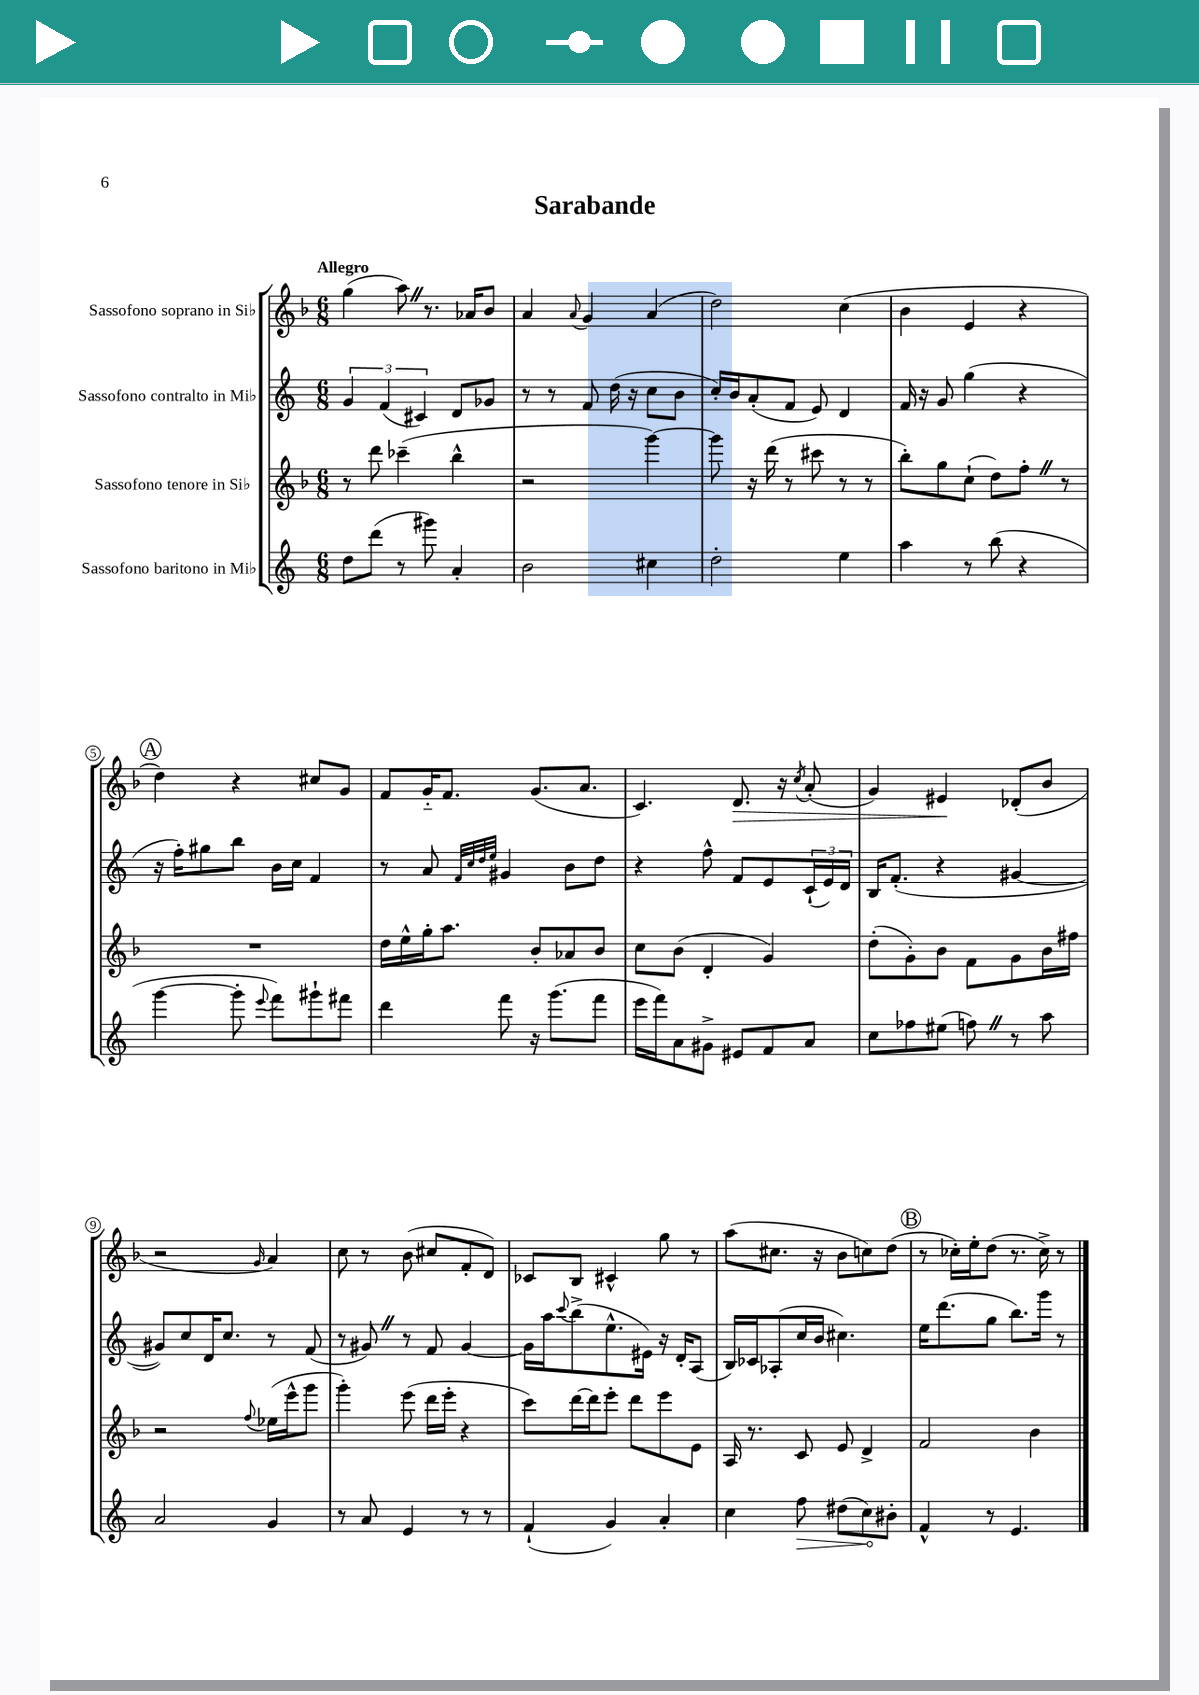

**kern	**dynam	**kern	**kern	**kern	**dynam
*part4	*part4	*part3	*part2	*part1	*part1
*staff4	*staff4	*staff3	*staff2	*staff1	*staff1
*I"Sassofono baritono in Mi♭	*	*I"Sassofono tenore in Si♭	*I"Sassofono contralto in Mi♭	*I"Sassofono soprano in Si♭	*
*clefG2	*	*clefG2	*clefG2	*clefG2	*
*k[]	*	*k[b-]	*k[]	*k[b-]	*
*M6/8	*	*M6/8	*M6/8	*M6/8	*
=1	=1	=1	=1	=1	=1
!	!	!	!	!LO:TX:a:B:t=Allegro	!
8dd\L	.	8r	6g/	(4gg\	.
(8ddd\J	.	8ddd\	.	.	.
.	.	.	(6f/	.	.
8r	.	(4ccc-X~\	.	8aaZ\)	.
.	.	.	6c#X/)	.	.
8ggg#X\)	.	.	.	8.r	.
4a'/	.	4bb-^^\	8d/L	.	.
.	.	.	.	16a-X/KL	.
.	.	.	8g-X/J	8b-/J	.
=2	=2	=2	=2	=2	=2
2b\	.	2r	8r	4a/	.
.	.	.	8r	.	.
.	.	.	.	8qqa/	.
.	.	.	8f/	4g/	.
.	.	.	(16dd\	.	.
.	.	.	16r	.	.
4cc#X\	.	[4ggg\)	8cc\L	(4a/	.
.	.	.	8b\J	.	.
=3	=3	=3	=3	=3	=3
2dd'\	.	8ggg\]	16cc'/LL)	2dd\)	.
.	.	.	16b/J	.	.
.	.	16r	(8a'/	.	.
.	.	(16ddd\	.	.	.
.	.	8r	8f/J	.	.
.	.	8ccc#X\	8e/)	.	.
4ee\	.	8r	4d/	(4cc\	.
.	.	8r	.	.	.
=4	=4	=4	=4	=4	=4
4aa\	.	8bb-'\L)	16f/	4b-\	.
.	.	.	16r	.	.
.	.	8gg\	8g/	.	.
8r	.	(8cc`\J	(4gg\	4e/	.
(8bb\	.	8dd\L)	.	.	.
4r	.	8ff'Z\J	4r	4r	.
.	.	8r	.	.	.
!!LO:LB:g=z
!!LO:REH:place=s1:t=A
=5	=5	=5	=5	=5	=5
[4ggg\	.	2.r	16r	4dd\)	.
.	.	.	16ff'\KL)	.	.
.	.	.	8gg#X\	.	.
8ggg'\]	.	.	8bb\J	4r	.
8qqeee/	.	.	.	.	.
8fff\L)	.	.	16b\LL	.	.
.	.	.	16cc\JJ	.	.
8ggg#X`\	.	.	4f/	8cc#X/L	.
8fff#X\J	.	.	.	8g/J	.
=6	=6	=6	=6	=6	=6
4ddd\	.	16dd\LL	8r	8f/L	.
.	.	16ee^^\	.	.	.
.	.	16gg'\J	8a/	16g/K	.
.	.	8.aa\J	.	8.f/J	.
.	.	.	32qqf/LLL	.	.
.	.	.	32qqcc/	.	.
.	.	.	32qqdd/	.	.
.	.	.	32qqee/JJJ	.	.
8fff\	.	.	4g#X/	.	.
16r	.	8b-'/L	.	(8.g/L	.
(8.ggg\L	.	.	.	.	.
.	.	8a-X/	8b\L	.	.
.	.	.	.	8.a/J	.
8fff\J	.	8b-/J	8dd\J	.	.
=7	=7	=7	=7	=7	=7
16eee\LL	.	8cc\L	4r	4.c/)	.
16fff\J)	.	.	.	.	.
8a\	.	(8b-\J	.	.	.
8g#X^\J	.	4d'/	8ff^^\	.	.
!	!	!	!	!	!LO:HP:b
8e#X/L	.	.	8f/L	8.d/	>
8f/	.	4g/)	8e/	.	.
.	.	.	.	16r	.
.	.	.	.	8qcc/	.
8a/J	.	.	(24c`/L	(8a'/	.
.	.	.	24e/)	.	.
.	.	.	24d/JJ	.	.
=8	=8	=8	=8	=8	=8
8cc\L	.	(8dd'\L	16B/KL	4g/)	.
.	.	.	(8.f'/J	.	.
8ff-X\	.	8g'\)	.	.	.
(8ee#X\J	.	8b-\J	4r	4e#X/	.
8ffnZ\)	.	8f\L	.	.	.
8r	.	8g\	[4g#X/	(8d-X'/L	]
8aa\	.	16b-\L	.	8b-/J	.
.	.	16ff#X\JJ	.	.	.
!!LO:LB:g=z
=9	=9	=9	=9	=9	=9
2a/	.	2r	8g#X/L])	2r	.
.	.	.	8cc/	.	.
.	.	.	16d/K	.	.
.	.	.	8.cc/J	.	.
.	.	8qqff/	.	16qqg/	.
4g/	.	(16ee-X\LL	8r	4a/)	.
.	.	16eee^^\J	.	.	.
.	.	8ggg\J	(8f/	.	.
=10	=10	=10	=10	=10	=10
8r	.	4ggg'\)	8r	8cc\	.
8a/	.	.	8g#XZ/)	8r	.
4e/	.	(8eee\	8r	(8b-\	.
.	.	16ddd\LL	8f/	8cc#X/L	.
.	.	16eee'\JJ	.	.	.
8r	.	4r	[4g#/	8f'/	.
8r	.	.	.	8d/J)	.
=11	=11	=11	=11	=11	=11
(4f`/	.	8ccc\L)	16g#\LL]	8c-X/L	.
.	.	.	16aa\J	.	.
.	.	.	8qqccc/	.	.
.	.	[16ddd\L	(8bb^\	8B-/J	.
.	.	16ddd\J]	.	.	.
4g/)	.	8eee'\J	8.ee^^\	4c#X^^/	.
.	.	8ddd\L	.	.	.
.	.	.	16e#X\Jk)	.	.
4a'/	.	8eee\	16r	8gg\	.
.	.	.	16d'/KL	.	.
.	.	8e\J	(8A/J	8r	.
=12	=12	=12	=12	=12	=12
4cc\	.	16A/	16B/LL)	(8aa\L	.
.	.	8.r	16c-X/J	.	.
.	.	.	(8A-X'/	8.cc#X\J	.
!	!LO:HP:b	!	!	!	!
8ff\	>	8c/	16cc/L	.	.
.	.	.	16b/JJ	16r	.
(8dd#X\L	.	8e/	4.cc#X\)	8b-\L	.
8cc\)	.	4d^/	.	8ccn\)	.
8b#X'\J	]	.	.	(8dd\J	.
!!LO:REH:place=s1:t=B
=13	=13	=13	=13	=13	=13
4f^^/	.	2f/	16ee\KL	8r	.
.	.	.	(8.ddd\	.	.
.	.	.	.	16cc-X'\LL)	.
.	.	.	.	16ee'\J	.
8r	.	.	8gg\J	(8dd\J	.
4.e/	.	.	8.bb\L)	8.r	.
.	.	4b-\	.	.	.
.	.	.	16ggg\Jk	16cc-^\)	.
.	.	.	8r	8r	.
==	==	==	==	==	==
*-	*-	*-	*-	*-	*-
